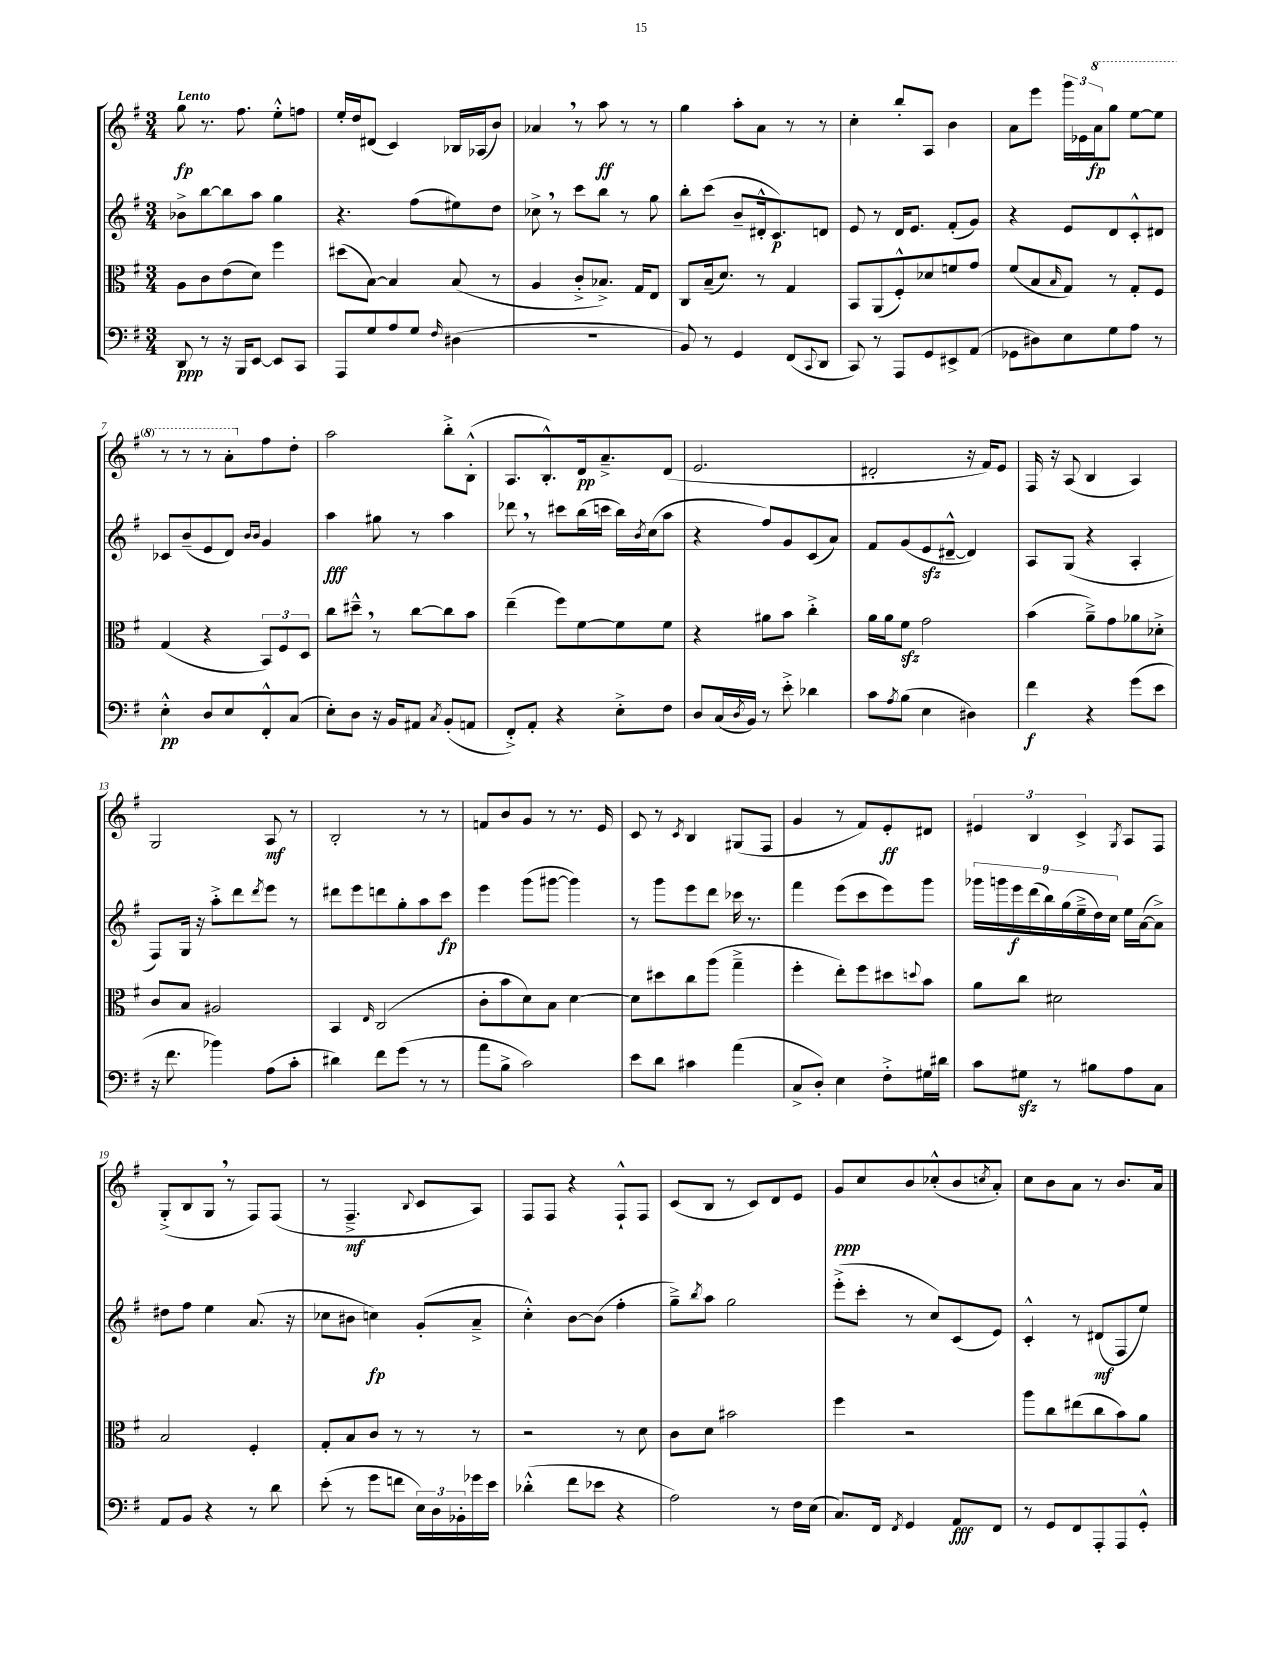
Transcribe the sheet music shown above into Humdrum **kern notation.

**kern	**kern	**kern	**kern
*staff4	*staff3	*staff2	*staff1
*clefF4	*clefC3	*clefG2	*clefG2
*k[f#]	*k[f#]	*k[f#]	*k[f#]
*M3/4	*M3/4	*M3/4	*M3/4
8DD/	8A\L	8b-^\L	8gg\
8r	8c\	[8bb\	8.r
16r	(8e\	8bb\]	.
16BBB/LK	.	.	8.ff#\
[8EE/J	8d\J)	8aa\J	.
8EE/]L	4ff#\	4gg\	8ee'^^\L
8CC/J	.	.	8ff\J
=	=	=	=
8AAA/L	(8dd#\L	4.r	16ee'/LL
.	.	.	16dd/J
8G/	[8B\J)	.	(8d#/J
8A/	4B/]	.	4c/)
8G/J	.	(8ff#\L	.
16qqF#/	.	.	.
(4D#\	(8B/	8ee#\)	16B-/LL
.	.	.	(16A-/J
.	8r	8dd\J	8b/J)
=	=	=	=
2.r	4A/	8cc-^\	4a-/
.	.	8r	.
.	8c'^/L	8ccc\L	8r
.	8.B-^/J)	8bb\J	8aa\
.	.	8r	8r
.	16G/LK	.	.
.	8E/J	8gg\	8r
=	=	=	=
8BB/)	8C/L	8bb'\L	4gg\
8r	(16B~/k	(8ccc\J	.
.	8.d/J)	.	.
4GG/	.	8b~/L	8aa'\L
.	8r	16d#'^^/k	8a\J
.	.	8.c/)	.
(8FF#/L	4G/	.	8r
8qqCC/	.	.	.
8DD/J	.	8d/J	8r
=	=	=	=
8CC/)	8BB/L	8e/	4cc'\
8r	(8AA/	8r	.
8AAA/L	8F#'^^/)	16d/LK	8bb'/L
.	.	8.e/J	.
8GG/	8d-/	.	8A/J
8EE#^/	8f/	(8f#'/L	4b\
(8AA/J	8g/J	8g/J)	.
=	=	=	=
8GG-\L	(8f#/L	4r	8a\L
8D#\)	8B/	.	8eee\J
.	16qqB/	.	.
8E\	8G/J)	8e/L	24ggg\LL
.	.	.	24e-\
.	.	.	24aa\J
8G\	8r	8d/	8ggg\J
8A\J	8G'/L	8c'^^/	[8eee\L
8r	8F#/J	8d#/J	8eee\]J
=	=	=	=
4E'^^\	(4G/	8c-/L	8r
.	.	(8b~/	8r
8D/L	4r	8e/	8r
8E/	.	8d/J)	8aa'\L
.	.	16qqb/LL	.
.	.	16qqb/JJ	.
8FF#'^^/	12BB/L)	4g/	8ff#\
.	12F#/	.	.
(8C/J	.	.	8dd'\J
.	12D/J	.	.
=	=	=	=
8E'\L)	8cc\L	4aa\	2aa\
8D\J	8dd#~^^\J	.	.
16r	8r	8gg#\	.
16BB/LK	.	.	.
8AA#/J	[8cc\L	8r	.
8qC/	.	.	.
(8BB'/L	8cc\]	4aa\	8bb'^\L
8AA/J	8b\J	.	(8B'^^\J
=	=	=	=
8FF#'^/L)	(4ee~\	8ddd-\	8.A/L
8AA'/J	.	8r	.
.	.	.	8.B'^^/)
4r	8ff#\L)	8ccc#\L	.
.	[8f#\	(16bb\L	16d/k
.	.	16ccc\JJ	8.a~^/
8E'^\L	8f#\]	16bb\LL)	.
.	.	8qb/	.
.	.	(16cc\J	.
8F#\J	8f#\J	8aa\J	(8d/J
=	=	=	=
8D/L	4r	4r	2.e/
(16C/L	.	.	.
8qD/	.	.	.
16BB/JJ)	.	.	.
8r	8a#\L	8ff#/L)	.
8e'^\	8b\J	8g/	.
4d-\	4cc'^\	(8c/	.
.	.	8a/J)	.
=	=	=	=
8c\L	16a\LL	8f#/L	2d#'/
.	16a\J	.	.
8qA/	.	.	.
(8B\J	8f#\J	(8g/	.
4E\	2g\	8e/	.
.	.	[8d#~^^/J	.
4D#\)	.	4d#/])	16r
.	.	.	16f#/LK)
.	.	.	8e/J
=	=	=	=
4f#\	(4b\	8A/L	16F#/
.	.	.	16r
.	.	(8G/J	(8A/
4r	8a~^\L)	4r	4B/
.	8g\	.	.
(8g\L	8a-\	4A'/	4A/)
8e\J	8d-'^\J	.	.
=	=	=	=
16r	8c/L	8F#/L)	2G/
8.f#\	.	.	.
.	8B/J	16G/Jk	.
.	.	16r	.
4b-\)	2A#/	8aa'^\L	.
.	.	8ddd\	.
.	.	8qddd/	.
(8A\L	.	8eee\J	8A/
8c'\J	.	8r	8r
=	=	=	=
4d#\)	4BB/	8ddd#\L	2B'/
.	.	8eee\	.
.	16qqE/	.	.
8f#\L	(2C/	8ddd\	.
(8g\J	.	8gg'\	.
8r	.	8aa\	8r
8r	.	8ccc\J	8r
=	=	=	=
8a\L	8c'\L	4eee\	8f/L
8B^\J	8b\	.	8b/
2c\)	8d\)	(8ggg\L	8g/J
.	8B\J	[8ggg#\J	8r
.	[4d\	4ggg#\])	8.r
.	.	.	16e/
=	=	=	=
8e\L	8d\]L	8r	8c/
8d\J	8dd#\	8ggg\L	8r
.	.	.	8qc/
4c#\	8cc\	8eee\	4B/
.	(8aa\J	8ddd\J	.
(4a\	4gg~^\	16ccc-\	(8G#/L
.	.	8.r	.
.	.	.	8F#/J
=	=	=	=
8C^/L	4ff#'\	4fff#\	4g/
8D'/J)	.	.	.
4E\	8ee'\L)	(8eee\L	8r
.	8ff#\	8ccc\	8f#/L)
8F#'^\L	8dd#\	8eee\)	8e'/
.	8qqdd/	.	.
16G#\L	8b\J	8ggg\J	8d#/J
16d#\JJ	.	.	.
=	=	=	=
8c\L	8a\L	18ggg-\LL	6e#/
.	.	18ggg\	.
.	.	18eee\	.
8G#\J	8cc\J	.	.
.	.	(18ddd\	6B/
.	.	18bb\)	.
8r	2d#\	.	.
.	.	(18gg\	.
.	.	18ee~^\	6c^/
8B#\L	.	.	.
.	.	18dd\)	.
.	.	18cc\JJ	.
.	.	.	8qG/
8A\	.	16ee\LL	8A/L
.	.	([16a\J	.
8C\J	.	8a^\]J)	8F#/J
=	=	=	=
8AA/L	2B/	8dd#\L	(8G'^/L
8BB/J	.	8ff#\J	8B/
4r	.	4ee\	8G/J
.	.	.	8r
8r	4F#'/	(8.a/	8F#/L)
8d\	.	.	(8F#/J
.	.	16r	.
=	=	=	=
(8e'\	8G'/L	8cc-\L	8r
8r	8B/	8b#\J	4.F#~^/
8g\L	8c/J	4cc\)	.
8f\J	8r	.	.
.	.	.	8qqB/
24E\LL)	8r	(8g'/L	8c/L
24D\	.	.	.
24BB-'\	.	.	.
16g-\	8r	8a~^/J	8A/J)
16e\JJ	.	.	.
=	=	=	=
(4d-'^^\	2r	4cc'^^\)	8F#/L
.	.	.	8F#/J
8f#\L	.	[8b\L	4r
8e-\J	.	(8b\]J	.
4r	8r	4ff#'\	8F#`^^/L
.	8d\	.	8F#/J
=	=	=	=
2A\)	8c\L	8gg~^\L)	(8c/L
.	.	8qbb/	.
.	8d\J	8aa\J	8B/J
.	2b#\	2gg\	8r
.	.	.	8c/L)
8r	.	.	8d/
16F#\LL	.	.	8e/J
(16E\JJ	.	.	.
=	=	=	=
8.C/L)	4ff#\	(8eee'^\L	8g/L
.	.	8ccc'\J	8cc/
16FF#/Jk	.	.	.
8qFF#/	.	.	.
4GG/	2r	8r	8b/
.	.	8cc/L)	(8cc-'^^/
8AA/L	.	(8c/	8b/
.	.	.	8qcc/
8FF#/J	.	8e/J)	8a'/J)
=	=	=	=
8r	8aa\L	4c'^^/	8cc\L
8GG/L	8cc\	.	8b\
8FF#/	(8ee#\	8r	8a\J
8AAA'/	8cc\	(8d#/L	8r
8AAA/	8b\)	8F#/	8.b/L
8GG'^^/J	8a\J	8ee/J)	.
.	.	.	16a/Jk
==	==	==	==
*-	*-	*-	*-
